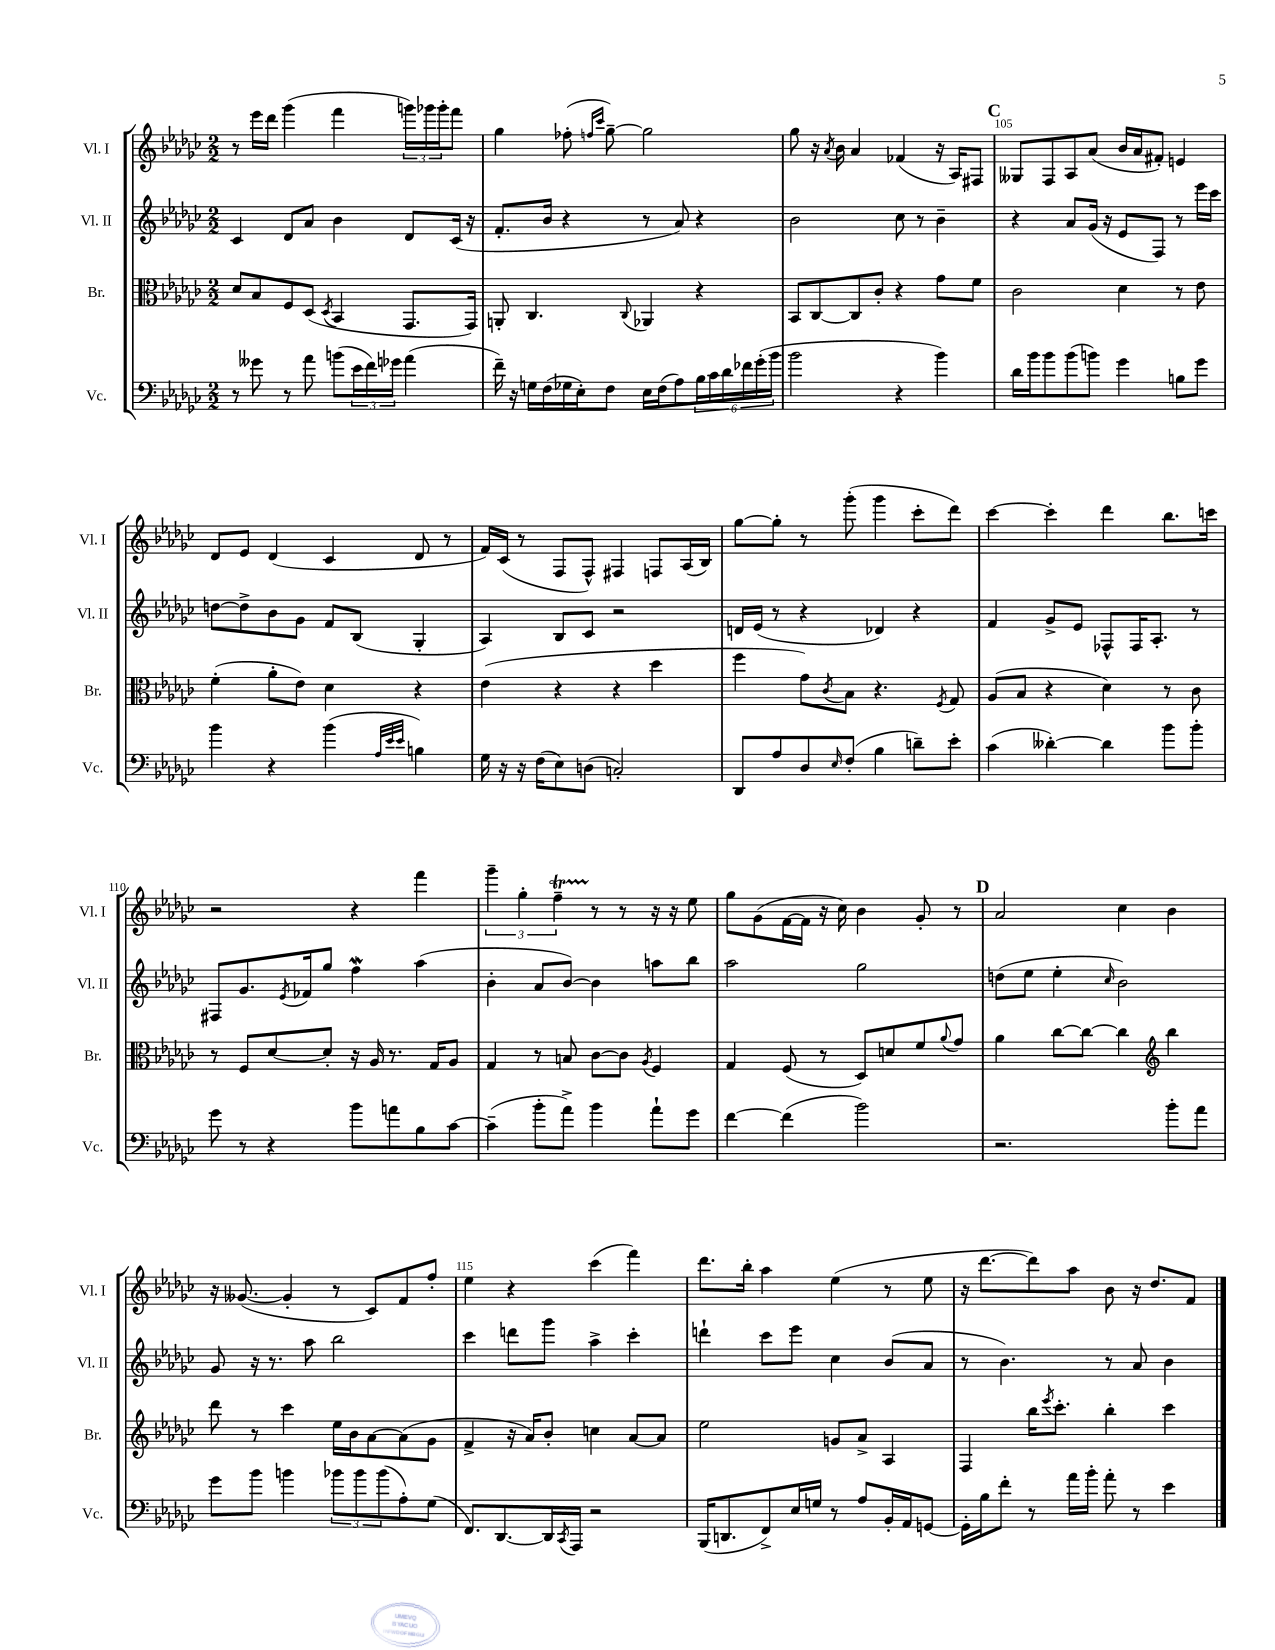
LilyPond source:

<<
\new StaffGroup <<
\new Staff = "s0" \with { instrumentName = "Vl. I" shortInstrumentName = "Vl. I" } {
    \clef treble \key ges \major \numericTimeSignature \time 2/2
    r8 ees'''16 des'''16 ges'''4( f'''4 \tuplet 3/2 { g'''16) ges'''16 ges'''16-. } f'''8 |
    ges''4 fes''8-.( \grace { f''16 ces'''16 } ges''8~--) ges''2 |
    ges''8 r16 \acciaccatura { aes'8 } bes'16 aes'4 fes'4( r16 aes16) fis8 |
    \mark \markup { \bold "C" } geses8 f8 aes8 aes'8( bes'16 aes'16 fis'8-.) e'4 |
    des'8 ees'8 des'4( ces'4 des'8 r8 |
    f'16) ces'16( r8 f8 f8-^) fis4 f8 aes16( bes16) |
    ges''8~ ges''8-. r8 ges'''8-.( ges'''4 ces'''8-. des'''8) |
    ces'''4~ ces'''4-. des'''4 bes''8. c'''16 |
    r2 r4 f'''4 |
    \tuplet 3/2 { ges'''4-- ges''4-. f''4--\startTrillSpan } r8\stopTrillSpan r8 r16 r16 ees''8 |
    ges''8 ges'8( f'16~ f'16 r16 ces''16) bes'4 ges'8-. r8 |
    \mark \markup { \bold "D" } aes'2 ces''4 bes'4 |
    r16 geses'8.~( geses'4-. r8 ces'8) f'8 f''8-. |
    ees''4 r4 ces'''4( f'''4) |
    des'''8. bes''16-. aes''4 ees''4( r8 ees''8 |
    r16 des'''8.~ des'''8) aes''8 bes'8 r16 des''8. f'8 \bar "|." |
}
\new Staff = "s1" \with { instrumentName = "Vl. II" shortInstrumentName = "Vl. II" } {
    \clef treble \key ges \major \numericTimeSignature \time 2/2
    ces'4 des'8 aes'8 bes'4 des'8 ces'16( r16 |
    f'8.-. bes'16 r4 r8 aes'8) r4 |
    bes'2 ces''8 r8 bes'4-- |
    \mark \markup { \bold "C" } r4 aes'8 ges'16( r16 ees'8 f8) r8 ees'''16 ces'''16 |
    d''8~ d''8-> bes'8 ges'8 f'8 bes8( ges4-. |
    aes4) bes8 ces'8 r2 |
    d'16 ees'16( r8 r4 des'4) r4 |
    f'4 ges'8-> ees'8 fes8-^ fes16 aes8.-. r8 |
    fis8 ges'8. \acciaccatura { ees'8 } fes'16 ges''8 f''4\mordent aes''4( |
    bes'4-. aes'8 bes'8~) bes'4 a''8 bes''8 |
    aes''2 ges''2 |
    \mark \markup { \bold "D" } d''8( ees''8 ees''4-. \grace { ces''16 } bes'2) |
    ges'8 r16 r8. aes''8 bes''2 |
    ces'''4 d'''8 ges'''8 aes''4-> ces'''4-. |
    d'''4-! ces'''8 ees'''8 ces''4 bes'8( aes'8 |
    r8 bes'4.) r8 aes'8 bes'4 \bar "|." |
}
\new Staff = "s2" \with { instrumentName = "Br." shortInstrumentName = "Br." } {
    \clef alto \key ges \major \numericTimeSignature \time 2/2
    des'8 bes8 f8 des8( \acciaccatura { des8 } bes,4 ges,8. ges,16) |
    a,8-. ces4. \appoggiatura { ces8 } aes,4 r4 |
    bes,8 ces8~ ces8 ces'8-. r4 ges'8 f'8 |
    \mark \markup { \bold "C" } ces'2 des'4 r8 ees'8 |
    f'4-.( aes'8-. ees'8) des'4 r4 |
    ees'4( r4 r4 des''4 |
    f''4 ges'8) \acciaccatura { ces'8 } bes8 r4. \acciaccatura { f8 } ges8 |
    aes8( bes8 r4 des'4) r8 ces'8 |
    r8 f8 des'8~ des'8-. r16 aes16 r8. ges16 aes8 |
    ges4 r8 b8 ces'8~ ces'8 \acciaccatura { aes8 } f4 |
    ges4 f8( r8 des8) d'8 f'8 \appoggiatura { aes'8 } ges'8 |
    \mark \markup { \bold "D" } aes'4 ces''8~ ces''8~ ces''4 \clef treble bes''4 |
    des'''8 r8 ces'''4 ees''16 bes'16 aes'8~ aes'8( ges'8 |
    f'4-> r16 aes'16) bes'8-. c''4 aes'8~ aes'8 |
    ees''2 g'8 aes'8-> aes4 |
    f4 bes''16 \acciaccatura { ees'''8 } ces'''8.-. bes''4-. ces'''4 \bar "|." |
}
\new Staff = "s3" \with { instrumentName = "Vc." shortInstrumentName = "Vc." } {
    \clef bass \key ges \major \numericTimeSignature \time 2/2
    r8 geses'8 r8 aes'8 b'8( \tuplet 3/2 { ees'16 f'16) ges'16 } aes'4( |
    f'16--) r16 g16 f16( ges16 ees16-.) f8 ees16 f16( aes8) \tuplet 6/4 { bes16 ces'16 des'16 fes'16 ges'16-.( bes'16 } |
    bes'2 r4 bes'4) |
    \mark \markup { \bold "C" } des'16 bes'16 bes'8 bes'8( b'8) ges'4 b8 ges'8 |
    bes'4 r4 bes'4( \grace { aes32 ees'32 ees'32 } b4) |
    ges16 r16 r16 f16( ees8) d8( c2-.) |
    des,8 aes8 des8 \grace { ees16 } f8-.( bes4 d'8--) ees'8-. |
    ces'4( deses'4~-.) deses'4 bes'8 bes'8-. |
    ges'8 r8 r4 bes'8 a'8 bes8 ces'8~ |
    ces'4--( bes'8-. aes'8->) bes'4 aes'8-! ges'8 |
    f'4~ f'4( bes'2) |
    \mark \markup { \bold "D" } r2. bes'8-. aes'8 |
    ges'8 bes'8 b'4 \tuplet 3/2 { bes'8 bes'8 bes'8( } aes8-.) ges8( |
    f,8.) des,8.~ des,16 \acciaccatura { ces,8 } aes,,16 r2 |
    bes,,16( d,8. f,8->) ees16 g16 r8 aes8 bes,16-. aes,16 g,8~ |
    g,16-. bes16 f'8-. r8 aes'16 bes'16-. aes'8-. r8 ees'4 \bar "|." |
}
>>
>>
\layout { \context { \Score currentBarNumber = #102 \override BarNumber.break-visibility = ##(#f #t #t) barNumberVisibility = #(every-nth-bar-number-visible 5) } }
